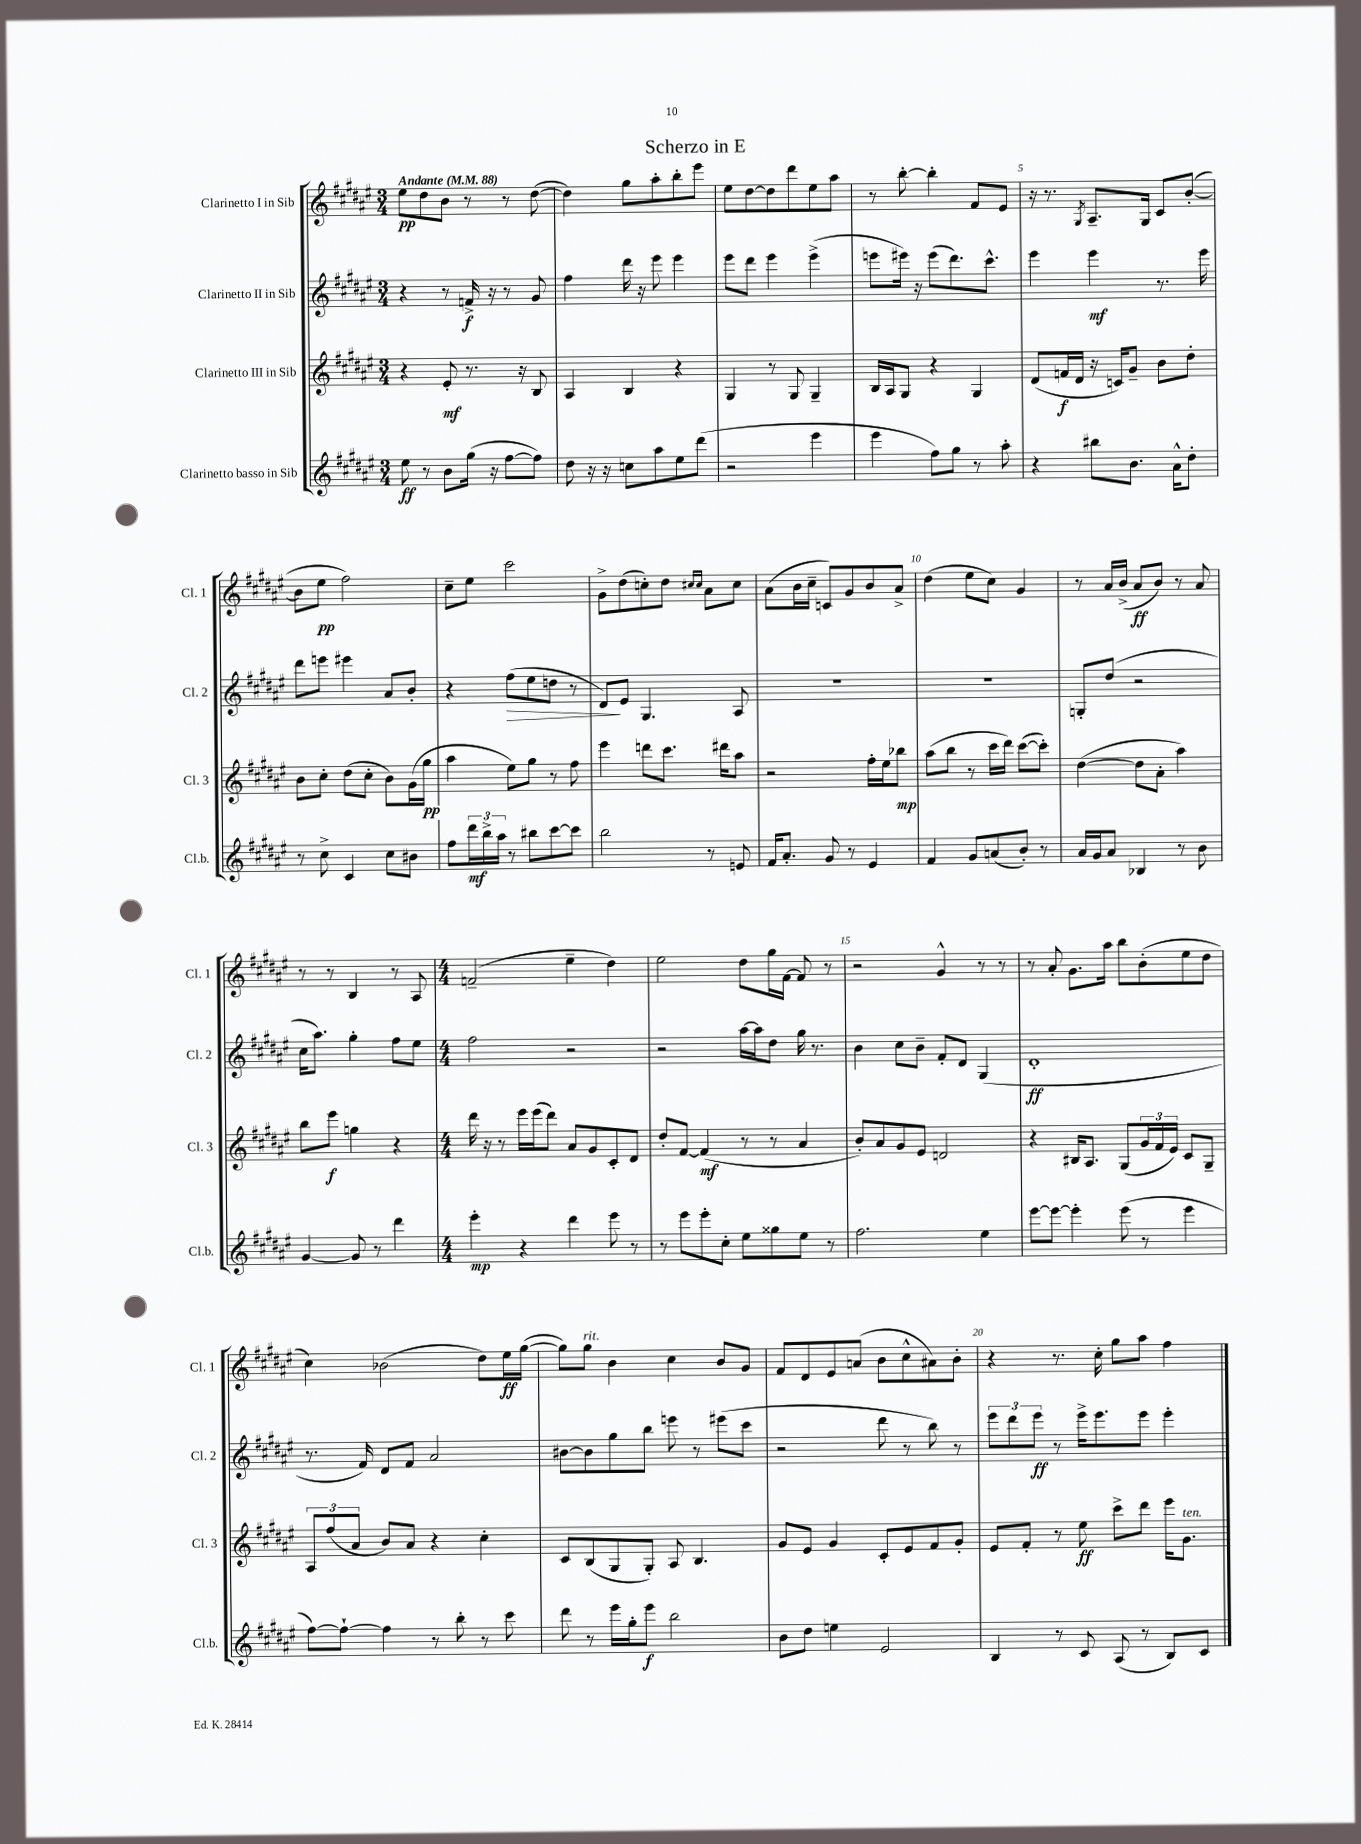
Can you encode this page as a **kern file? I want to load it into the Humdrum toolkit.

**kern	**kern	**kern	**kern
*staff4	*staff3	*staff2	*staff1
*clefG2	*clefG2	*clefG2	*clefG2
*k[f#c#g#d#a#e#]	*k[f#c#g#d#a#e#]	*k[f#c#g#d#a#e#]	*k[f#c#g#d#a#e#]
*M3/4	*M3/4	*M3/4	*M3/4
*MM88	*MM88	*MM88	*MM88
8ee#	4r	4r	8ee#
8r	.	.	8dd#
8b	8e#'	8r	8b
(16gg#	8.r	16f^	8r
16r	.	16r	.
[8ff#	.	8r	8r
.	16r	.	.
8ff#])	8B	8g#	([8dd#
=	=	=	=
8dd#	4A#	4ff#	4dd#])
16r	.	.	.
16r	.	.	.
8cc	4B	16ddd#	8gg#
.	.	16r	.
8aa#	.	8eee#	8aa#'
8ee#	4r	4eee#	8bb'
(8ddd#	.	.	8eee#
=	=	=	=
2r	4G#	8eee#	8ee#
.	.	8ddd#	[8dd#
.	8r	4eee#	8dd#]
.	8G#	.	8ddd#
4eee#	4G#~	(4eee#^	8ee#
.	.	.	8aa#
=	=	=	=
4eee#	16B	8eee	8r
.	16A#	.	.
.	8G#	16eee#)	[8bb'
.	.	16r	.
8ff#)	4r	(8eee#	4bb']
8gg#	.	8.ddd#)	.
8r	4G#	.	8f#
.	.	8.ccc#^^	.
8aa#'	.	.	8e#
=	=	=	=
4r	(8d#	4eee#	16r
.	.	.	8.r
.	16f	.	.
.	16d#	.	.
.	.	.	8qG#
8bb#	16r	4eee#	8.A#~
.	16c)	.	.
8.b	8g#~	.	.
.	.	.	16G#
.	8b	8.r	8c#
16a#^^	.	.	.
8dd#'	8dd#'	.	([8b'
.	.	16eee#	.
=	=	=	=
8r	8b	8ddd#	8b]
8cc#^	8cc#'	8eee	8ee#
4c#	(8dd#	4eee#	2ff#)
.	8cc#'	.	.
8cc#	8b)	8a#	.
8b#	(16g#	8b'	.
.	16gg#	.	.
=	=	=	=
8ff#	4aa#	4r	8cc#~
24ddd#	.	.	8ee#
24bb^	.	.	.
24aa#	.	.	.
8r	8ee#)	(8ff#	2ccc#
8bb#	8gg#	8ee#	.
[8ccc#	8r	8dd	.
8ccc#]	8ff#	8r	.
=	=	=	=
2bb	4eee#	8d#)	8g#^
.	.	8e#	(8dd#
.	8ddd	4.G#	8cc')
.	8.ccc#	.	8dd#
.	.	.	16qqcc#
.	.	.	16qqcc#
8r	.	.	8a#
.	16ddd#	.	.
8e	8aa#	8A#	8cc#
=	=	=	=
16f#	2r	2.r	(8a#
8.a#'	.	.	.
.	.	.	16b
.	.	.	16cc#~
8g#	.	.	8c)
8r	.	.	8g#
4e#	16ff#'	.	8b
.	16ee#	.	.
.	8bb-	.	8a#^
=	=	=	=
4f#	(8aa#	2.r	(4dd#
.	8bb	.	.
8g#	8r	.	8ee#
(8a	16ccc#	.	8cc#)
.	16ddd#)	.	.
8b')	([8ccc#	.	4g#
8r	8ccc#'])	.	.
=	=	=	=
16a#	([4dd#	8G'	8r
16g#	.	.	.
8a#	.	(8dd#	16a#
.	.	.	(16b^
4B-	8dd#]	2r	8a#
.	8a#'	.	8b)
8r	4aa#)	.	8r
8b	.	.	8a#
=	=	=	=
[4g#	8bb	16cc#	8r
.	.	8.aa#)	.
.	8eee#	.	8r
8g#]	4gg	4gg#'	4B
8r	.	.	.
4ddd#	4r	8ff#	8r
.	.	8ee#	8A#
=	=	=	=
*M4/4	*M4/4	*M4/4	*M4/4
4eee#'	16ddd#	2ff#	(2f~
.	16r	.	.
.	8r	.	.
4r	16eee#	.	.
.	(16eee#	.	.
.	8ddd#)	.	.
4ddd#	8a#	2r	4ee#~
.	8g#	.	.
8eee#	8c#'	.	4dd#)
8r	8d#	.	.
=	=	=	=
8r	8dd#'	2r	2ee#
8eee#	[8f#	.	.
8eee#'	(4f#]	.	.
8cc#'	.	.	.
8ee#	8r	[16aa#	8dd#
.	.	16aa#]	.
8gg##	8r	8dd#	16gg#
.	.	.	[16f#
8ee#	4a#	16gg#	8f#]
.	.	8.r	.
8r	.	.	8r
=	=	=	=
2.ff#	8b')	4b	2r
.	8a#	.	.
.	8g#	8cc#	.
.	8e#	8b~	.
.	2d	8f#'	4g#^^
.	.	8d#	.
4ee#	.	(4G#	8r
.	.	.	8r
=	=	=	=
[8eee#	4r	1d#'	8r
8eee#_	.	.	8a#'
4eee#']	16B#	.	8.g#
.	8.A#	.	.
.	.	.	16aa#
(8eee#	(8G#	.	8bb
8r	24g#	.	(8b'
.	24f#	.	.
.	24e#)	.	.
4eee#	8c#	.	8ee#
.	8G#~	.	8dd#
=	=	=	=
[8ff#)	12A#	8.r	4cc#)
.	(12ff#	.	.
8ff#`_	.	.	.
.	12a#	.	.
.	.	16f#)	.
4ff#]	8b)	8d#	(2b-
.	8a#	8f#	.
8r	4r	2a#	.
8bb'	.	.	.
8r	4cc#'	.	8dd#)
8ccc#	.	.	16ee#
.	.	.	([16gg#
=	=	=	=
8ddd#	8c#	[8b#	8gg#])
8r	(8B	8b#]	8gg#
16eee#	8G#	8gg#	4b
16gg#'	.	.	.
8eee#	8G#')	8bb	.
2bb	8A#	8eee	4cc#
.	4.B	8r	.
.	.	(8eee#	8b
.	.	8ccc#	8g#
=	=	=	=
8b	8g#	2r	8f#
8dd#	8e#	.	8d#
4ee	4g#	.	8e#
.	.	.	(8a
2e#	8c#'	8ddd#	8b
.	8e#	8r	8cc#^^
.	8f#	8bb)	8a#)
.	8g#'	8r	8b'
=	=	=	=
4B	8e#	12eee#	4r
.	.	12ddd#	.
.	8f#'	.	.
.	.	12eee#	.
8r	8r	8r	8.r
8c#	8ee#	16eee#^	.
.	.	8.eee#	16cc#'
(8A#	8ccc#^	.	8gg#
8r	8ddd#	8eee#	8aa#
8B)	16eee#	4eee#'	4ff#
.	8.g#	.	.
8c#	.	.	.
==	==	==	==
*-	*-	*-	*-
